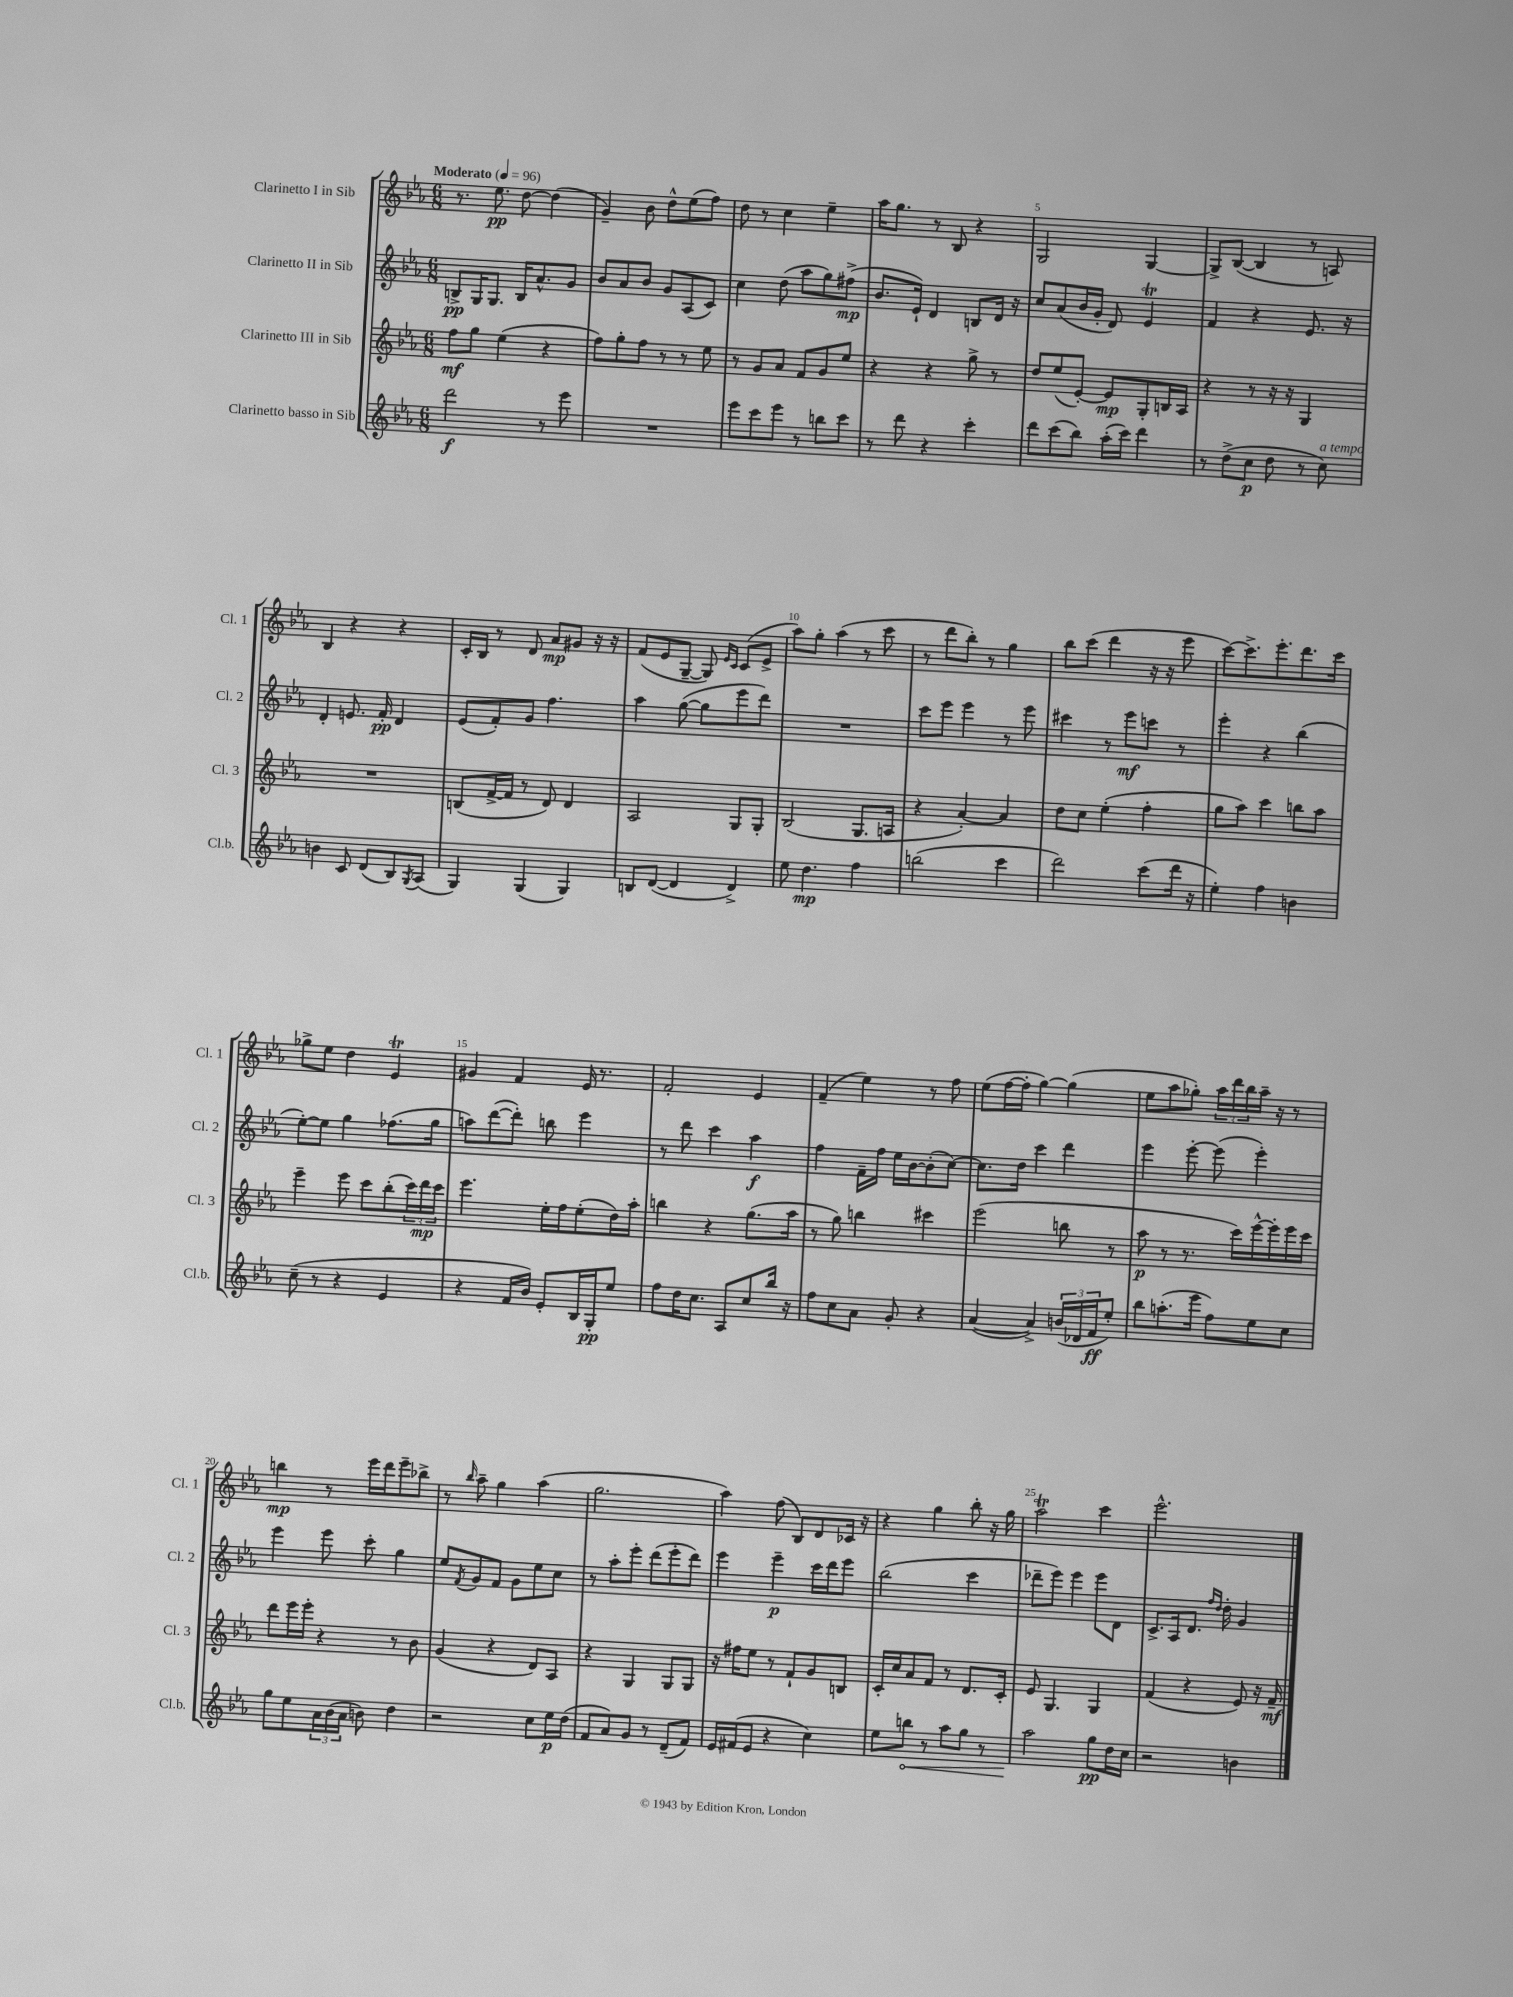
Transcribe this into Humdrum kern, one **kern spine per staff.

**kern	**kern	**kern	**kern
*staff4	*staff3	*staff2	*staff1
*clefG2	*clefG2	*clefG2	*clefG2
*k[b-e-a-]	*k[b-e-a-]	*k[b-e-a-]	*k[b-e-a-]
*M6/8	*M6/8	*M6/8	*M6/8
*MM96	*MM96	*MM96	*MM96
2ddd	8ff	8B^	8.r
.	8gg	16G	.
.	.	8.G	8.ee-
.	(4ee-	.	.
.	.	16B	[8dd
.	.	8.a-^^	.
8r	4r	.	(4dd]
8eee-	.	8g	.
=	=	=	=
2.r	8ff)	8b-	4g~)
.	8gg'	8a-	.
.	8ff	8b-	8b-
.	8r	8g	8dd^^
.	8r	(8A-	(8ee-
.	8ee-	8c)	8ff)
=	=	=	=
8eee-	8r	4cc	8dd
8ccc	8g	.	8r
8eee-	8a-	(8dd	4cc
8r	8f	8aa-	.
8bb	8g	8gg)	4ee-~
8ccc	8ee-	(8ff#^	.
=	=	=	=
8r	4r	8.b-	16aa-
.	.	.	8.gg
8ddd	.	.	.
.	.	16e-`)	.
4r	4r	4d	8r
.	.	.	8B-
4ccc'	8gg^	8B	4r
.	8r	16d	.
.	.	16r	.
=	=	=	=
8ddd	8dd	8cc	2G
(8ccc	(8ee-	(8a-	.
8bb-)	[8e-')	16b-	.
.	.	16g'	.
(16aa-'	8e-]	8d)	.
16ccc)	.	.	.
4ddd	8G'	4e-	[4G
.	16B	.	.
.	16A-	.	.
=	=	=	=
8r	4r	4f	8G^]
(8dd^	.	.	([8B-
8cc	8r	4r	4B-]
8dd	16r	.	.
.	16r	.	.
8r	4G	8.e-	8r
8cc)	.	.	8A)
.	.	16r	.
=	=	=	=
4b	2.r	4d'	4B-
8c	.	8.e	4r
(8d	.	.	.
.	.	16f'	.
8B-)	.	4d	4r
8qG	.	.	.
(8A-	.	.	.
=	=	=	=
4G)	(8B	(8e-	16c'
.	.	.	16B-
.	[16f^	8f')	8r
.	16f]	.	.
(4G	8r	8g	8d
.	8d)	4.ff	8a-
4G)	4d	.	8g#
.	.	.	16r
.	.	.	16r
=	=	=	=
8B	2A-	4aa-	(8f
([8d	.	.	8e-
4d]	.	([8gg	[8G~
.	.	8gg]	8G])
.	.	.	16qqe-
.	.	.	16qqc
4d^)	8G	8eee-	(8c
.	8G'	8ddd)	8e-^
=	=	=	=
8ee-	(2B-	2.r	8aa-)
4.dd	.	.	8gg'
.	.	.	(4aa-
4ff	8.G	.	8r
.	.	.	8ccc
.	16A	.	.
=	=	=	=
(2bb	4r	8ccc	8r
.	.	8eee-	8ddd
.	[4a-')	4eee-	8bb-')
.	.	.	8r
4ccc	4a-]	8r	4gg
.	.	8eee-	.
=	=	=	=
2ddd)	8dd	4ccc#	8bb-
.	8cc	.	(8ccc
.	(4ee-'	8r	4ddd
.	.	8eee-	.
(8ccc	4ff'	8ccc	16r
.	.	.	16r
16ddd	.	8r	8eee-
16r	.	.	.
=	=	=	=
4ee-')	8gg	4eee-'	[8ccc)
.	8aa-)	.	8.ccc^]
4ff	4ccc	4r	.
.	.	.	8.eee-'
4b	8bb	(4bb-	8.ddd
.	8aa-	.	.
.	.	.	16ccc
=	=	=	=
(8cc~	4eee-~	[8ee-')	8gg-^
8r	.	8ee-]	8ee-
4r	8eee-	4gg	4dd
.	8ccc	.	.
4e-	(8bb-'	(8.ff-	4e-
.	24ccc)	.	.
.	24ddd	.	.
.	.	16gg	.
.	24ccc	.	.
=	=	=	=
4r	4.eee-	8aa)	4g#
.	.	([8ddd	.
16f	.	8ddd'])	4f
16b-)	.	.	.
8e-'	16ee-'	8bb	.
.	16ff	.	.
16B-	(8ee-'	4eee-	16e-
16G'	.	.	8.r
8ee-	16dd)	.	.
.	16aa-'	.	.
=	=	=	=
8ff	4bb	8r	2f'
16dd	.	8ddd	.
8.cc	.	.	.
.	4r	4ccc	.
8A-	.	.	.
8cc	(8.gg	4aa-	4e-
16bb-	.	.	.
16r	16aa-	.	.
=	=	=	=
8ff	8r	4ff	(4f~
8cc	8gg)	.	.
8a-	4bb	16f~	4ee-)
.	.	16ff	.
8g'	.	16ee-	.
.	.	[16b-	.
4r	4ccc#	(8b-']	8r
.	.	[8cc)	8ff
=	=	=	=
([4a-	(2eee-	8.cc]	(8ee-
.	.	.	[16ff
.	.	16dd	16ff']
4a-^])	.	4ccc	[4gg)
(24b	8bb	4ddd	(4gg]
24d-	.	.	.
24f	.	.	.
8ee-')	8r	.	.
=	=	=	=
8bb-	8aa-	4eee-	8ee-
(8.aa'	8r	.	8aa-
.	8.r	[8eee-'	8gg-')
16eee-	.	.	.
8ff)	.	(8eee-]	24aa-
.	.	.	24ddd
.	16ccc)	.	.
.	.	.	24bb-
8ee-	[16eee-^^	4eee-')	16aa-~
.	16eee-']	.	16r
8cc	16eee-	.	8r
.	16ccc	.	.
=	=	=	=
8gg	8ddd	4eee-	4bb
8ee-	16eee-	.	.
.	16eee-'	.	.
24a-	4r	8eee-	8r
(24b-	.	.	.
24a-	.	.	.
8b)	.	8ccc'	16eee-
.	.	.	16ddd
4dd	8r	4gg	8eee-~
.	8b-	.	8bb-^
=	=	=	=
2r	(4g	8ee-	8r
.	.	8qf	16qqbb-
.	.	8g	8aa-~
.	4r	8f	4gg
.	.	8g	.
8cc	8d)	8ee-	(4aa-
16ee-	8A-	8cc	.
(16dd	.	.	.
=	=	=	=
8f	4r	8r	2.gg
8a-)	.	8aa-'	.
8g	4G	8eee-'	.
8r	.	(8ddd	.
(8d~	8G	8eee-'	.
8f)	8G	8ddd)	.
=	=	=	=
16e-	16r	4eee-	4aa-)
(16f#	16ff#	.	.
8e-	8ee-	.	.
4r	8r	4eee-~	(8ff
.	8f`	.	8B-)
4cc)	8g	16ccc	8d
.	.	16ddd	.
.	8B	8eee-	16c-
.	.	.	16r
=	=	=	=
8ee-	16c'	(2bb-	4r
.	16cc	.	.
8bb	8a-	.	.
8r	8f	.	4gg
8aa-	8r	.	.
8gg	8.d	4ccc	8bb-'
8r	.	.	16r
.	16c'	.	16gg
=	=	=	=
2aa-	8e-	8ddd-~	2aa-
.	4.G	8eee-)	.
.	.	4eee-	.
8gg	4G	8eee-	4ccc
16dd	.	8d	.
16cc	.	.	.
=	=	=	=
2r	(4f	8.c^	2.eee-^^
.	.	16A-	.
.	4r	8.d	.
.	.	16qqff	.
.	.	16qqdd	.
.	.	16dd'	.
4b	8e-)	4g	.
.	16r	.	.
.	16f~	.	.
==	==	==	==
*-	*-	*-	*-
